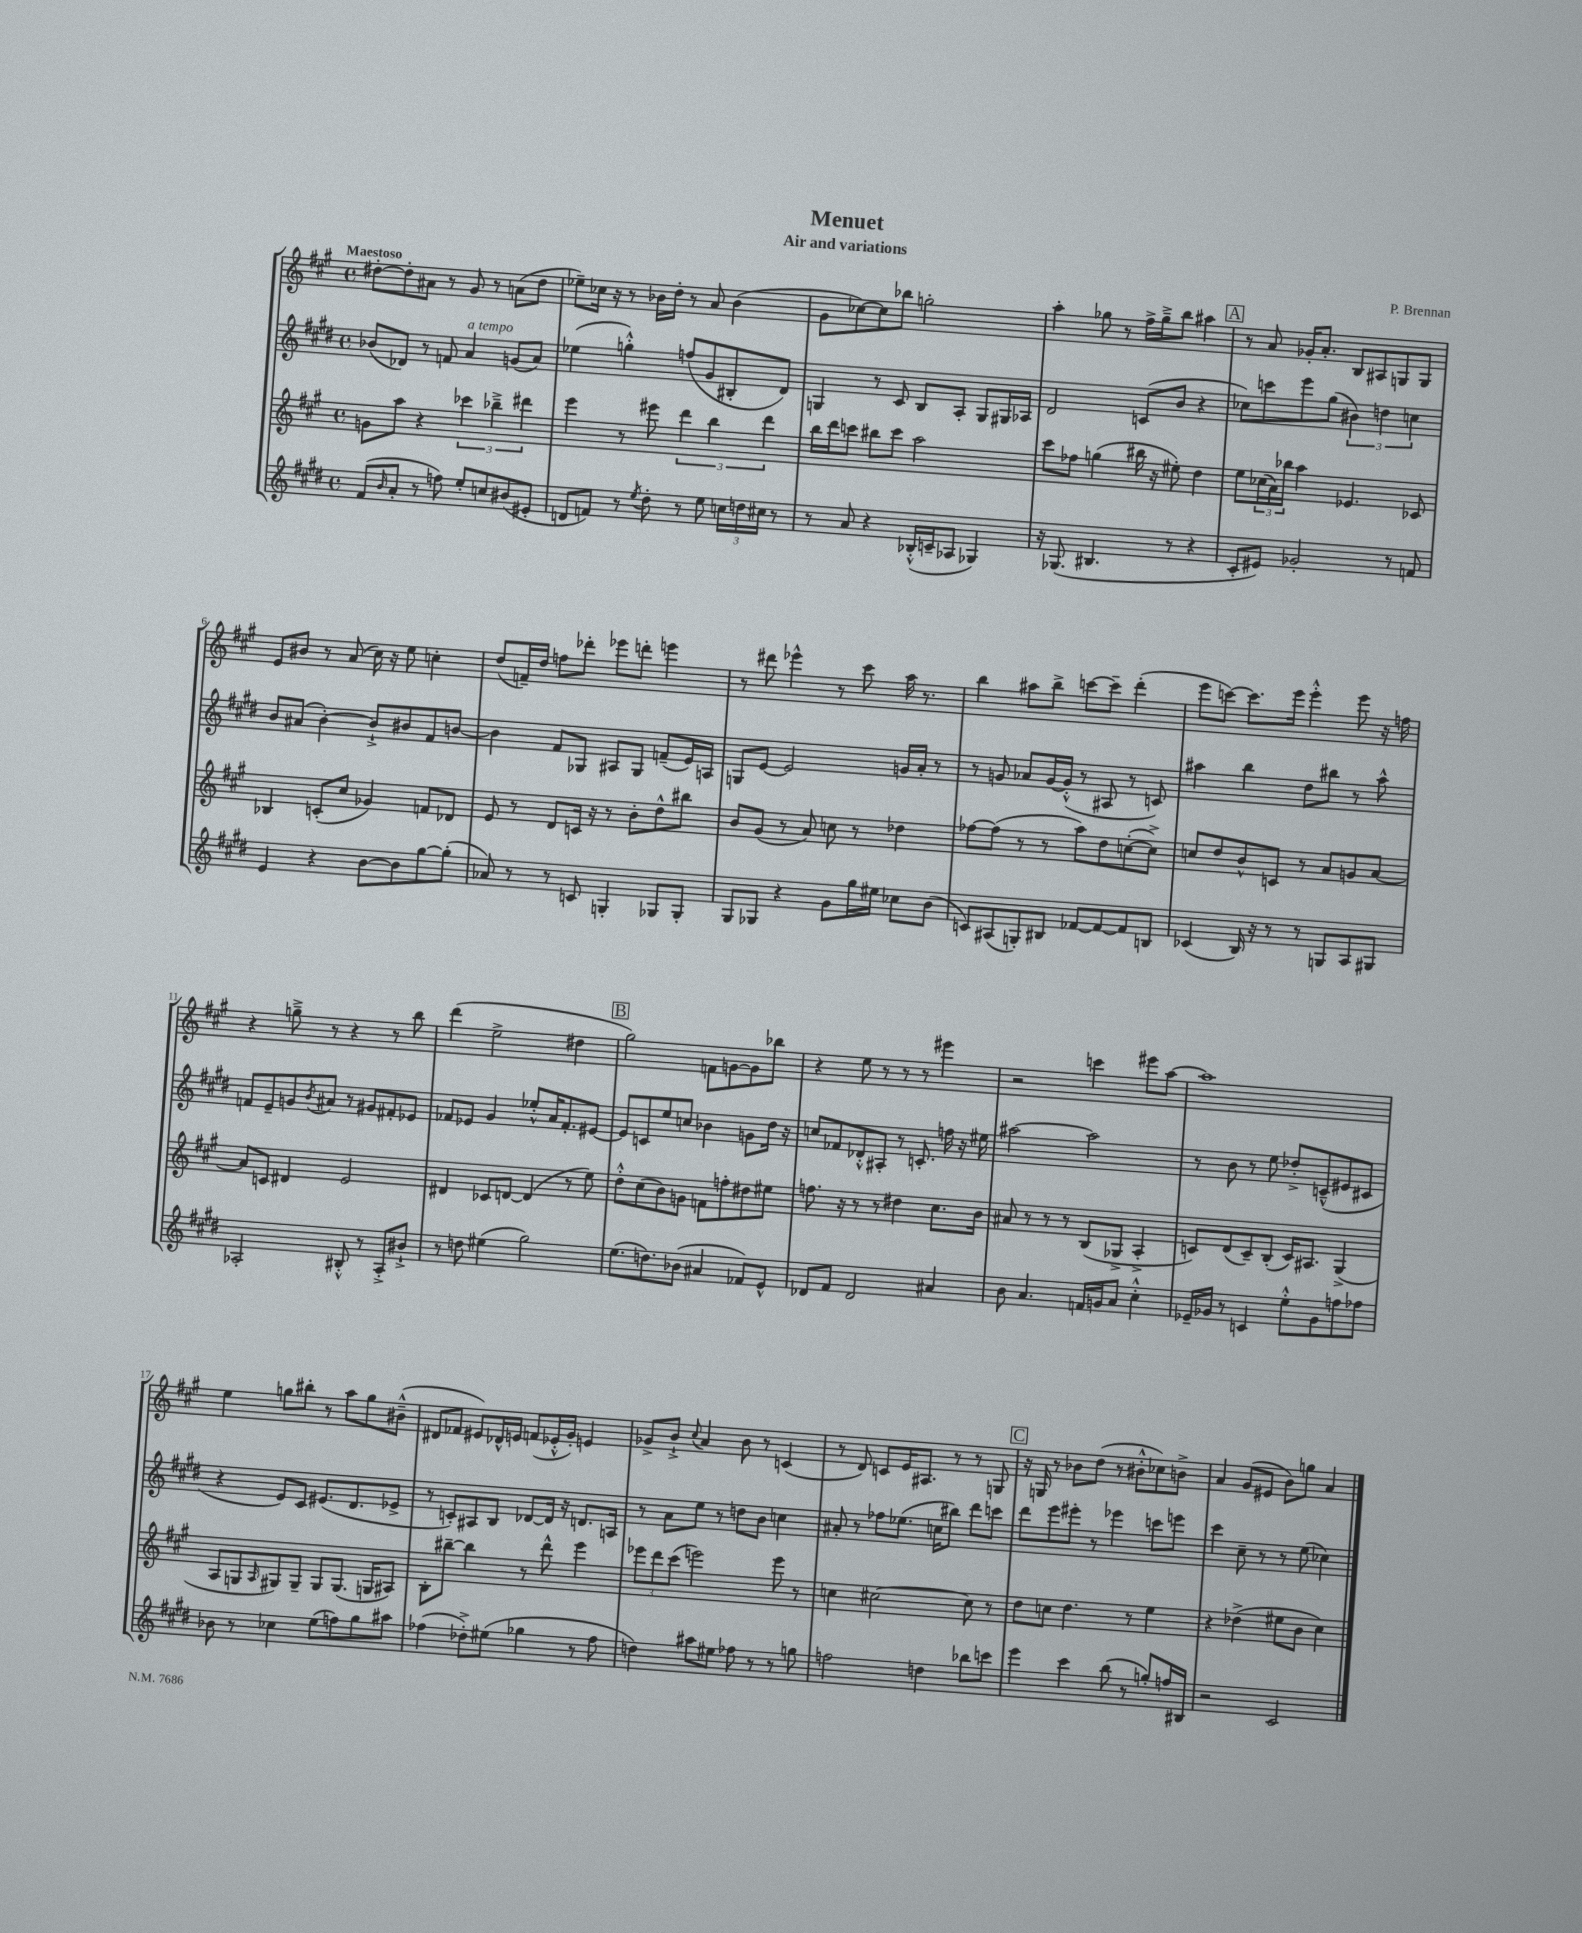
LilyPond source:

\header { title = "Menuet" composer = "P. Brennan" subtitle = "Air and variations" }
<<
\new StaffGroup <<
\new Staff = "s0" {
    \clef treble \key a \major \defaultTimeSignature \time 4/4 \tempo "Maestoso"
    dis''8~-. dis''8-. ais'8 r8 gis'8 r8 a'8( dis''8 |
    ees''8--) ces''16 r16 r8 bes'16 d''16-. r8 a'8 bes'4( |
    gis'8 ces''8~) ces''8 bes''8 g''2-. |
    a''4-. ges''8 r8 fis''16-> ges''16---> b''8 ais''4 |
    \mark \markup { \box "A" } r8 a'8 ges'16-. a'8.-. b8 ais8 g8 g8 |
    e'8 bis'8 r8 a'8( cis''16) r16 e''8 c''4-. |
    d''8( f'16--) d''16 f''8 des'''8-. ees'''8 d'''8-. e'''4 |
    r8 dis'''8 ees'''4-^ r8 cis'''8 a''16 r8. |
    b''4 ais''8 b''8-> c'''8~ c'''8-- d'''4-.( |
    e'''8 c'''8~) c'''8. e'''16 e'''4-.-^ e'''8 r16 f''16 |
    r4 g''8---> r8 r4 r8 b''8 |
    d'''4( e''2-> dis''4 |
    \mark \markup { \box "B" } gis''2) f'8 g'8~ g'8 bes''8 |
    r4 e''8 r8 r8 r8 eis'''4 |
    r2 c'''4 eis'''8 a''8~ |
    a''1 |
    e''4 g''8 bis''8-. r8 a''8 g''8 bis'8---^( |
    dis'8 fes'8 eis'8) des'16-^ e'16 f'8( ees'16-.-^ gis'16-.) e'4 |
    ges'8-> b'8-!-> \appoggiatura { cis''8 } a'4 b'8 r8 c'4( |
    r8 d'8) c'8 e'16 ais8. r8 r8 g8 |
    \mark \markup { \box "C" } r16 g16 r8 bes'8 d''8( r8 bis'8-.-^ ces''8) b'8-> |
    a'4 gis'8( eis'8 b'8) g''8 a'4 \bar "|." |
}
\new Staff = "s1" {
    \clef treble \key e \major \defaultTimeSignature \time 4/4
    bes'8( des'8) r8 f'8 a'4^\markup { \italic "a tempo" } g'8( a'8) |
    ees''4( g''4-.-^) f''8( gis'8 bis8-. dis'8) |
    g4 r8 cis'8 b8 a8-. g8 gis16 aes16 |
    dis'2 c'8( b'8 r4 |
    \mark \markup { \box "A" } ces''8) c'''8 e'''8 gis''8( \tuplet 3/2 { bis'4) d''4 c''4 } |
    b'8 ais'8( b'4~-.) b'8-!-> bis'8 fis'8 b'8~ |
    b'4 fis'8 ges8 ais8 ges8 f'8--( e'16) a16 |
    g8 e'8~ e'2 g'16 a'16-. r8 |
    r8 g'8 aes'8 g'16~ g'16-.-^( r8 ais8 r8 c'8) |
    ais''4 b''4 dis''8 bis''8 r8 ais''8-^ |
    f'8 e'8-- g'8 \acciaccatura { b'8 } ais'8 r8 gis'8 fis'8-. ees'8 |
    fes'8 ees'8 gis'4 ees''8-.-^ a'16 fes'8.-. eis'8~ |
    \mark \markup { \box "B" } eis'8 c'8 e''8 c''8 bes'4 g'8 dis''16 r16 |
    c''8 fes'8 des'8-.-^ ais8-. r8 c'8.-. f''16 r16 eis''16 |
    ais''2~ ais''2 |
    r8 b'8 r8 e''8 des''8-.-> c'8---^( eis'8 cis'8 |
    r4 e'8) cis'8 eis'8.( dis'8. ees'8-> |
    r8 c'8-.) ais8 b8 des'8~ des'16 r16 d'8. a16 |
    r8 a'8 e''8 r8 d''8 b'8 c''4 |
    ais'8-. r8 fes''8 ees''8.( c''16 bis''8) dis'''8 c'''8 |
    \mark \markup { \box "C" } dis'''8 e'''8 eis'''8-. r8 ees'''4 c'''8 e'''8 |
    cis'''4 cis''8-- r8 r8 e''8( ces''4) \bar "|." |
}
\new Staff = "s2" {
    \clef treble \key a \major \defaultTimeSignature \time 4/4
    g'8 a''8 r4 \tuplet 3/2 { ces'''4 bes''4---> dis'''4 } |
    e'''4 r8 eis'''8 \tuplet 3/2 { d'''4 b''4 d'''4 } |
    b''16 d'''16 c'''8 bis''8 c'''8 a''2 |
    cis'''8 fes''8 g''4( bis''16 r16 eis''8-.) d''4 |
    \mark \markup { \box "A" } e''8 \tuplet 3/2 { ces''16( a'16) bes''16 } a''4 ees'4. ces'8 |
    bes4 c'8-.( cis''8 ges'4) f'8 des'8 |
    e'8 r8 d'8 c'16 r16 r8 b'8-. d''8-^ bis''8 |
    b'8 gis'8( r8 a'8) c''8 r8 des''4 |
    fes''8~ fes''8( r8 r8 a''8) d''8 c''8~-.( c''8->) |
    c''8 d''8 b'8-^ c'8 r8 a'8 g'8 a'8~ |
    a'8 c'8 dis'4 e'2 |
    dis'4 ces'8 d'8~ d'4( r8 e''8) |
    \mark \markup { \box "B" } d''8-.-^ cis''8( b'8) g'8 f'8 f''8-. dis''8 eis''8 |
    f''8. r16 r8 r8 dis''4 cis''8. b'16 |
    ais'8 r8 r8 r8 b8( ges8-> a4-.-> |
    c'8) d'8( c'8--) b8-.( c'16) ais8. gis4->( |
    a8 g8 \grace { a16 } gis8) gis8-- gis8 gis8.( g16 ais8) |
    b8-. bis''8~-- bis''4 r8 d'''8-^ e'''4 |
    \tuplet 3/2 { ees'''8 d'''8 cis'''8( } e'''2) e'''8 r8 |
    c''4 cis''2~ cis''8 r8 |
    \mark \markup { \box "C" } d''8 c''8 d''4. r8 e''4 |
    r4 des''4->( eis''8 b'8 cis''4) \bar "|." |
}
\new Staff = "s3" {
    \clef treble \key e \major \defaultTimeSignature \time 4/4
    fis'8( \grace { b'16 } a'8-. r8 f''8) e''8-. c''8 bis'8( eis'8-. |
    d'8 f'8) r8 \acciaccatura { e''8 } dis''8-. r8 e''8 \tuplet 3/2 { c''16 d''16 cis''16 } r8 |
    r8 a'8 r4 bes16-.-^( c'16-- aes8 ges4) |
    r16 ges8.( bis4. r8 r4 |
    \mark \markup { \box "A" } cis'8-. eis'8) ges'2-. r8 f'8 |
    e'4 r4 b'8~ b'8 gis''8~ gis''8-.( |
    aes'8) r8 r8 c'8 g4-. ges8 ges8-. |
    gis8 ges8 r4 gis'8 gis''16 eis''16 ces''8 b'8( |
    c'8) ais8( g8-.) bis8 fes'8~ fes'8~ fes'8 b8 |
    ces'4( b16) r16 r8 r8 g8 a8 gis8 |
    aes2-. bis8-.-^ r8 aes8-.-> bis'8-!-> |
    r8 d''8 eis''4( gis''2) |
    \mark \markup { \box "B" } e''8.( d''8.) bes'8( ais'4 fes'8) e'8-^ |
    des'8 fis'8 des'2 ais'4 |
    b'8 a'4. f'16 g'16 a'8 cis''4-.-^ |
    ees'16-- ges'16 r8 c'4 e''8-.-^ ges'8 f''8 fes''8 |
    bes'8 r8 ces''4 e''8( f''8) gis''8 ais''8 |
    fes''4( des''8-.->) eis''8( ges''4 r8 fes''8 |
    d''4) ais''8 eis''8 fes''8 r8 r8 g''8 |
    f''2 d''4 bes''8 c'''8 |
    \mark \markup { \box "C" } e'''4 cis'''4 b''8( r8 g''8-.) f''16 bis16 |
    r2 cis'2 \bar "|." |
}
>>
>>
